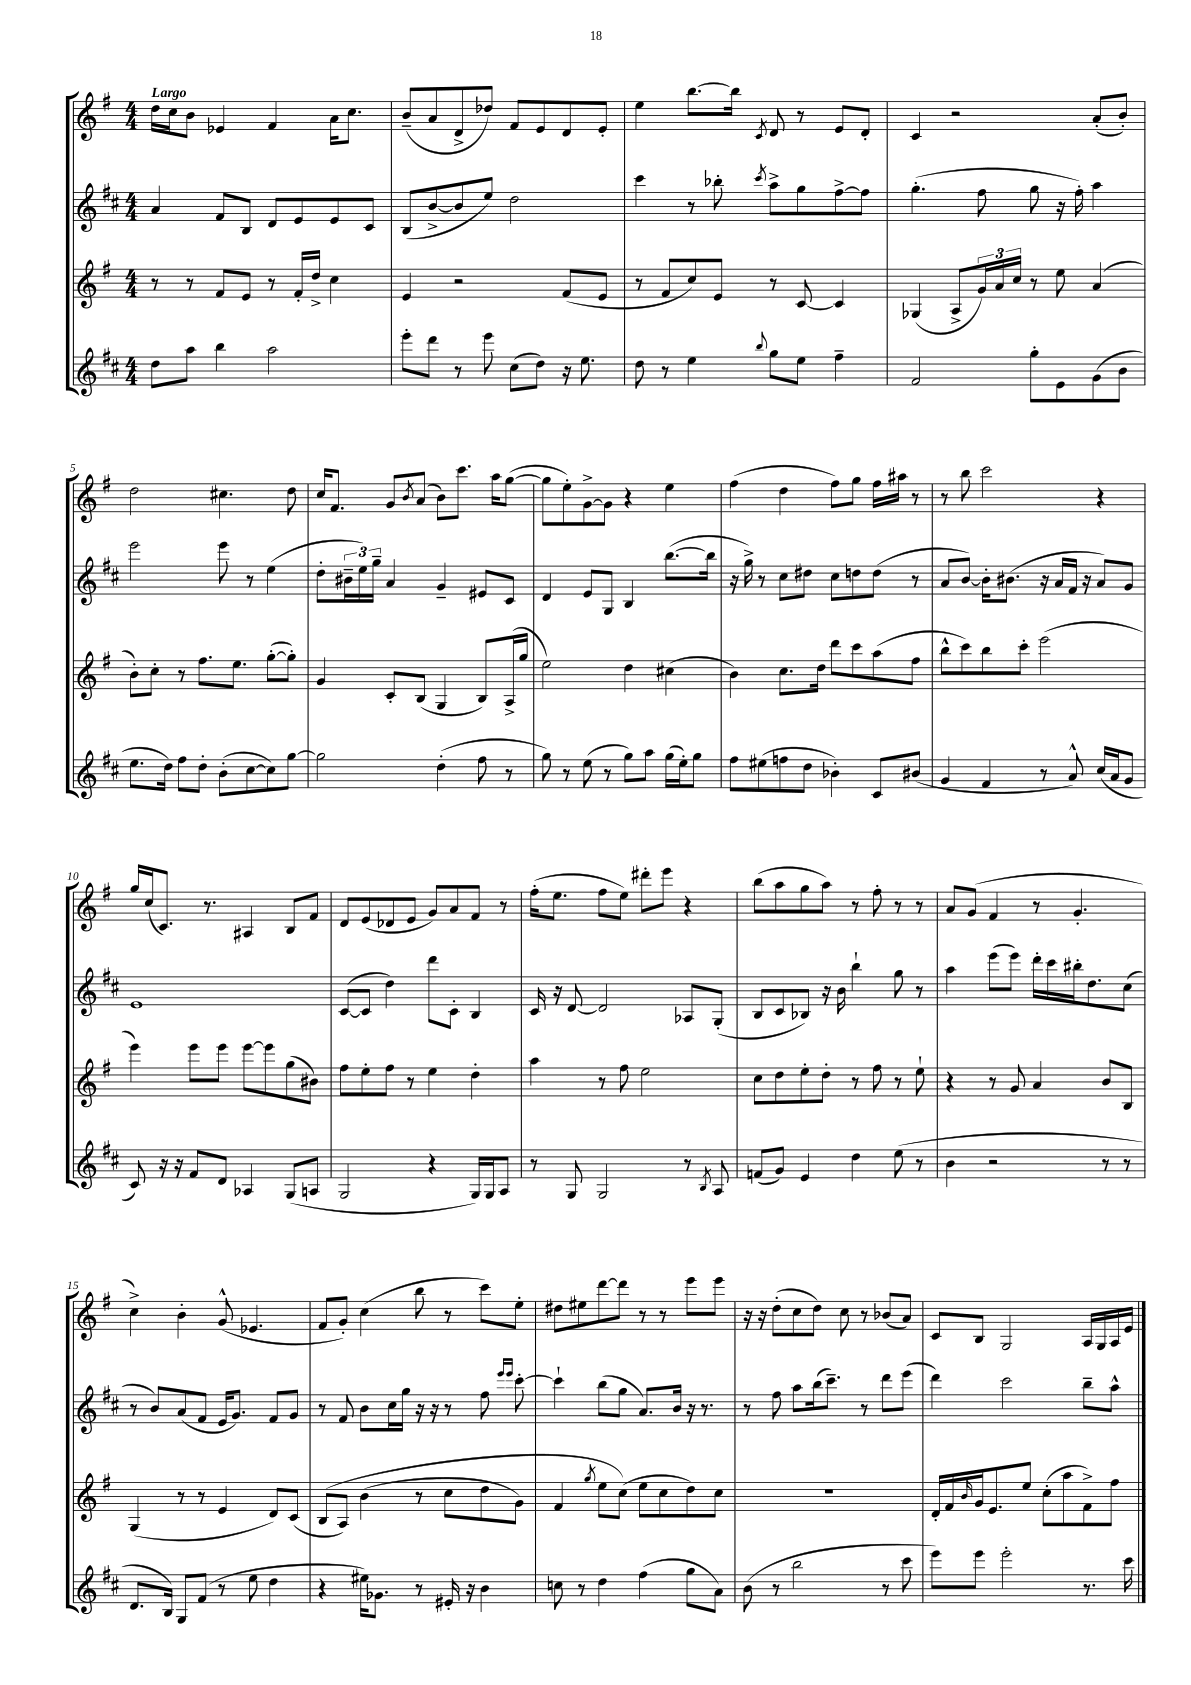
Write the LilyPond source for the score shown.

<<
\new StaffGroup <<
\new Staff = "s0" {
    \clef treble \key g \major \numericTimeSignature \time 4/4 \tempo "Largo"
    d''16 c''16 b'8 ees'4 fis'4 a'16 c''8. |
    b'8--( a'8 d'8-> des''8) fis'8 e'8 d'8 e'8-. |
    e''4 b''8.~ b''16 \acciaccatura { c'8 } d'8 r8 e'8 d'8-. |
    c'4 r2 a'8-.( b'8-.) |
    d''2 cis''4. d''8 |
    c''16 fis'8. g'8 \acciaccatura { b'8 } a'8( b'8) c'''8. a''16 g''8~( |
    g''8 e''8-.) g'8~-> g'8 r4 e''4 |
    fis''4( d''4 fis''8) g''8 fis''16 ais''16 r8 |
    r8 b''8 c'''2 r4 |
    g''16 c''16( c'8.) r8. ais4 b8 fis'8 |
    d'8 e'8( des'8 e'8 g'8) a'8 fis'8 r8 |
    fis''16-.( e''8. fis''8 e''8) dis'''8-. e'''8 r4 |
    b''8( a''8 g''8 a''8) r8 fis''8-. r8 r8 |
    a'8 g'8( fis'4 r8 g'4.-. |
    c''4->) b'4-. g'8-^( ees'4. |
    fis'8 g'8-.) c''4( b''8 r8 c'''8) e''8-. |
    dis''8 eis''8 d'''8~ d'''8 r8 r8 e'''8 e'''8 |
    r16 r16 d''8-.( c''8 d''8) c''8 r8 bes'8( a'8) |
    c'8 b8 g2 a16 g16 a16 e'16 \bar "|." |
}
\new Staff = "s1" {
    \clef treble \key d \major \numericTimeSignature \time 4/4
    a'4 fis'8 b8 d'8 e'8 e'8 cis'8 |
    b8( b'8~-> b'8 e''8) d''2 |
    cis'''4 r8 bes''8-. \acciaccatura { cis'''8 } a''8-> g''8 fis''8~-> fis''8 |
    g''4.-.( fis''8 g''8 r16 fis''16-.) a''4 |
    e'''2 e'''8 r8 e''4( |
    d''8-. \tuplet 3/2 { bis'16-- e''16) g''16-- } a'4 g'4-- eis'8 cis'8 |
    d'4 e'8 g8 b4 b''8.~( b''16 |
    r16 g''16->) r8 cis''8 dis''8 cis''8 d''8 d''8( r8 |
    a'8 b'8~) b'16-. bis'8.( r16 a'16 fis'16 r16 a'8) g'8 |
    e'1 |
    cis'8~( cis'8 d''4) d'''8 cis'8-. b4 |
    cis'16 r16 d'8~ d'2 aes8 g8-.( |
    b8 cis'8 bes8) r16 b'16 b''4-! g''8 r8 |
    a''4 e'''8( e'''8) d'''16-. cis'''16 bis''16-. d''8. cis''8( |
    r8 b'8) a'8( fis'8 e'16 g'8.) fis'8 g'8 |
    r8 fis'8 b'8 cis''16 g''16 r16 r16 r8 fis''8 \grace { e'''16 e'''16 } cis'''8~-. |
    cis'''4-! b''8( g''8 a'8.) b'16 r16 r8. |
    r8 fis''8 a''8 b''16( cis'''8.--) r8 d'''8 e'''8( |
    d'''4) cis'''2 b''8-- a''8-^ \bar "|." |
}
\new Staff = "s2" {
    \clef treble \key g \major \numericTimeSignature \time 4/4
    r8 r8 fis'8 e'8 r8 fis'16-. d''16-> c''4 |
    e'4 r2 fis'8( e'8 |
    r8 fis'8 c''8) e'8 r8 c'8~ c'4 |
    ges4( a8-> \tuplet 3/2 { g'16) a'16 c''16 } r8 e''8 a'4( |
    b'8-.) c''8-. r8 fis''8. e''8. g''8~-.( g''8-.) |
    g'4 c'8-. b8( g4 b8) a16->( g''16 |
    e''2) d''4 cis''4( |
    b'4) c''8. d''16 d'''8 c'''8 a''8( fis''8 |
    b''8-^ c'''8) b''8 c'''8-. e'''2( |
    e'''4) e'''8 e'''8 e'''8~ e'''8 g''8( bis'8) |
    fis''8 e''8-. fis''8 r8 e''4 d''4-. |
    a''4 r8 fis''8 e''2 |
    c''8 d''8 e''8-. d''8-. r8 fis''8 r8 e''8-! |
    r4 r8 g'8 a'4 b'8 b8 |
    g4( r8 r8 e'4 d'8) c'8( |
    b8\( a8) b'4( r8 c''8 d''8 g'8) |
    fis'4 \acciaccatura { g''8 } e''8 c''8(\) e''8 c''8 d''8) c''8 |
    R1 |
    d'16-. fis'16 \grace { b'16 } g'16 e'8. e''8 c''8-.( a''8 fis'8->) fis''8 \bar "|." |
}
\new Staff = "s3" {
    \clef treble \key d \major \numericTimeSignature \time 4/4
    d''8 a''8 b''4 a''2 |
    e'''8-. d'''8 r8 e'''8 cis''8( d''8) r16 e''8. |
    d''8 r8 e''4 \appoggiatura { b''8 } g''8 e''8 fis''4-- |
    fis'2 g''8-. e'8 g'8( b'8 |
    e''8. d''16) fis''8 d''8-. b'8-.( cis''8~ cis''8) g''8~ |
    g''2 d''4-.( fis''8 r8 |
    g''8) r8 e''8( r8 g''8) a''8 g''16( e''16-.) g''8 |
    fis''8 eis''8( f''8 d''8 bes'4-.) cis'8 bis'8( |
    g'4 fis'4 r8 a'8-^) cis''16( a'16 g'8 |
    cis'8) r16 r16 fis'8 d'8 aes4 g8( a8 |
    g2 r4 g16) g16 a8 |
    r8 g8 g2 r8 \acciaccatura { b8 } a8 |
    f'8( g'8) e'4 d''4 e''8( r8 |
    b'4 r2 r8 r8 |
    d'8. b16) g8 fis'8( r8 e''8 d''4 |
    r4 eis''16) ges'8. r8 eis'16-. r16 b'4 |
    c''8 r8 d''4 fis''4( g''8 a'8) |
    b'8( r8 b''2 r8 cis'''8 |
    e'''8) e'''8 e'''2-. r8. cis'''16 \bar "|." |
}
>>
>>
